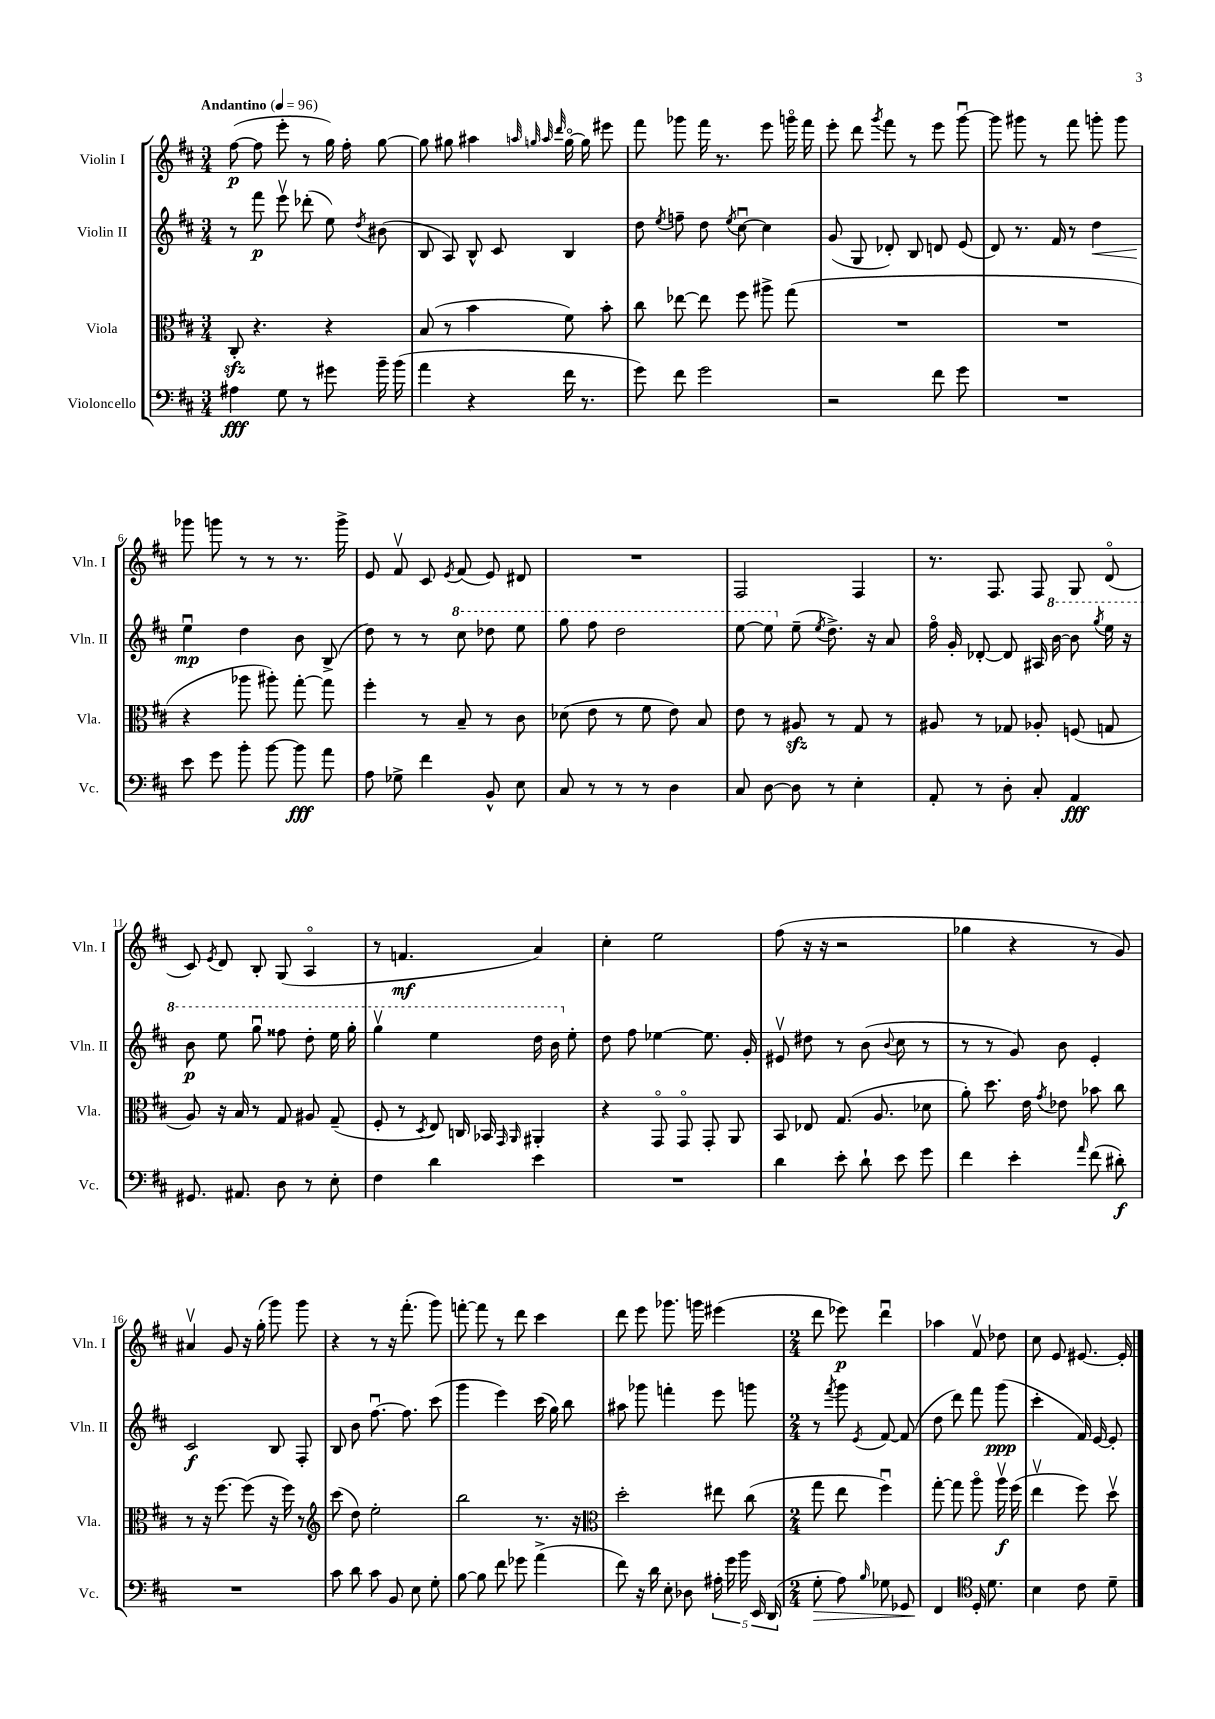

**kern	**kern	**kern	**kern
*staff4	*staff3	*staff2	*staff1
*clefF4	*clefC3	*clefG2	*clefG2
*k[f#c#]	*k[f#c#]	*k[f#c#]	*k[f#c#]
*M3/4	*M3/4	*M3/4	*M3/4
*MM96	*MM96	*MM96	*MM96
4A#	8C#'	8r	([8ff#
.	4.r	8fff#	8ff#]
8G	.	8eeev	8eee'
8r	.	(8ddd-'	8r
8g#	4r	8ee)	16gg)
.	.	.	16ff#'
.	.	8qdd	.
16b~	.	(8b#	[8gg
(16b	.	.	.
=	=	=	=
4a	(8B	8B	8gg]
.	8r	8A)	8gg#
4r	4b	8B^^	4aa#
.	.	8c#	.
.	.	.	32qqaa
.	.	.	32qqgg
.	.	.	32qqaa
.	.	.	32qqddd
16f#	8f#)	4B	[16ggo
8.r	.	.	16gg]
.	8b'	.	8eee#
=	=	=	=
8g)	8cc#	8dd	8fff#
.	.	8qee	.
8f#	[8ee-	8ff~	8ggg-
2g	8ee-]	8dd	16fff#
.	.	.	8.r
.	.	8qee	.
.	8ff#	[8cc#u	.
.	8aa#^	4cc#]	8eee
.	(8gg	.	16gggo
.	.	.	16fff#
=	=	=	=
2r	2.r	(8g	8eee'
.	.	8G	8ddd
.	.	.	8qggg
.	.	8d-')	8fff#
.	.	8B	8r
8f#	.	8d	8eee
8g	.	(8e	[8gggu
=	=	=	=
2.r	2.r	8d)	8ggg]
.	.	8.r	8ggg#
.	.	.	8r
.	.	16f#	.
.	.	8r	8fff#
.	.	4dd	8ggg'
.	.	.	8ggg
=	=	=	=
8e	4r	4eeu	8ggg-
8g	.	.	8ggg
8b'	8aa-	4dd	8r
[8b	8aa#')	.	8r
8b]	[8gg'	8b	8.r
8a	8gg]	(8B^	.
.	.	.	16ggg^
=	=	=	=
8A	4ff#'	8dd)	8e
8G-^	.	8r	8f#v
4f#	8r	8r	8c#
.	.	.	8qe
.	8B~	8ccc#	(8f#
8BB^^	8r	8ddd-	8e)
8E	8c#	8eee	8d#
=	=	=	=
8C#	(8d-	8ggg	2.r
8r	8e	8fff#	.
8r	8r	2ddd	.
8r	8f#	.	.
4D	8e)	.	.
.	8B	.	.
=	=	=	=
8C#	8e	[8eee	2F#
[8D	8r	8eee]	.
8D]	8A#	(8ee~	.
.	.	8qee	.
8r	8r	8.dd^)	.
4E'	8G	.	4F#
.	.	16r	.
.	8r	8a	.
=	=	=	=
8AA'	8A#	16ff#o	8.r
.	.	16g'	.
8r	8r	[8d-'	.
.	.	.	8.F#
8D'	8G-	8d-]	.
8C#'	8A-'	16A#	8F#
.	.	[16bb	.
4AA	(8F	8bb]	8G
.	.	8qggg	.
.	8G	16eee	(8do
.	.	16r	.
=	=	=	=
8.GG#	8A)	8bb	8c#)
.	.	.	8qe
.	16r	8eee	8d
8.AA#	16B	.	.
.	8r	8gggu	8B'
8D	8G	8fff##	(8G
8r	8A#	8ddd'	4Ao
8E'	(8G~	16eee	.
.	.	16ggg'	.
=	=	=	=
4F#	8F#'	4gggv	8r
.	8r	.	4.f
.	8qD	.	.
4d	8E)	4eee	.
.	16C	.	.
.	16BB-	.	.
.	16qqGG	.	.
.	16qqAA	.	.
4e	4AA#'	16ddd	4a)
.	.	16bb	.
.	.	8ee'	.
=	=	=	=
2.r	4r	8dd	4cc#'
.	.	8ff#	.
.	8GGo	[4ee-	2ee
.	8GGo	.	.
.	8GG'	8.ee-]	.
.	8AA	.	.
.	.	16g'	.
=	=	=	=
4d	8BB	8e#v	(8ff#
.	8E-	8dd#	16r
.	.	.	16r
8e'	(8.G	8r	2r
8d`	.	(8b	.
.	8.A	.	.
.	.	8qqb	.
8e	.	8cc#	.
8g	8d-	8r	.
=	=	=	=
4f#	8a')	8r	4gg-
.	8.dd	8r	.
4e'	.	8g)	4r
.	16e	.	.
.	8qg	.	.
.	8e-	8b	.
16qqa	.	.	.
(8f#	8b-	4e'	8r
8d#')	8cc#	.	8g)
=	=	=	=
2.r	8r	2c#	4a#v
.	16r	.	.
.	[8.ff#	.	.
.	.	.	8g
.	(8ff#]	.	16r
.	.	.	(16gg'
.	16r	8B	8ggg)
.	16ff#)	.	.
.	8r	8F#'	8ggg
=	=	=	=
*	*clefG2	*	*
8c#	(8ccc#	8B	4r
8d	8dd)	8b	.
8c#	2ee'	[8.ff#u	8r
8BB	.	.	16r
.	.	8.ff#]	(8.fff#'
8E	.	.	.
8G'	.	(8ccc#	8ggg)
=	=	=	=
[8B	2bb	4ggg	[8fff'
8B]	.	.	8fff]
8f#	.	4eee)	8r
8g-	.	.	8ddd
(4a^	8.r	(16ccc#	4ccc#
.	.	16gg)	.
.	.	8bb	.
.	16r	.	.
=	=	=	=
*	*clefC3	*	*
8f#)	2dd'	8aa#	8ddd
16r	.	8ggg-	8eee
16d	.	.	.
8E'	.	4fff'	8.ggg-
8D-	.	.	.
.	.	.	16ggg
20A#'	8ee#	8eee	(4eee#
20g	.	.	.
20b	.	.	.
.	(8cc#	8ggg	.
20EE	.	.	.
(20DD	.	.	.
=	=	=	=
*M2/4	*M2/4	*M2/4	*M2/4
8G'	8gg	8r	8ddd
.	.	8qfff#	.
8A)	8ee	8ggg	8eee-)
16qqB	.	8qe	.
8G-	4ff#u)	[8f#	4dddu
8GG-	.	(8f#]	.
=	=	=	=
4FF#	[8gg'	8dd	4aa-
.	8gg]	8ddd)	.
*clefC4	*	*	*
16D'	8aao	8fff#	8f#v
8.d	.	.	.
.	16aav	(8ggg	8dd-
.	(16ff#	.	.
=	=	=	=
4B	4eev	4ccc#'	8cc#
.	.	.	8e
8c#	8ff#)	16f#)	[8.e#
.	.	[16e	.
8d~	8ddv	8e']	.
.	.	.	16e#']
==	==	==	==
*-	*-	*-	*-
